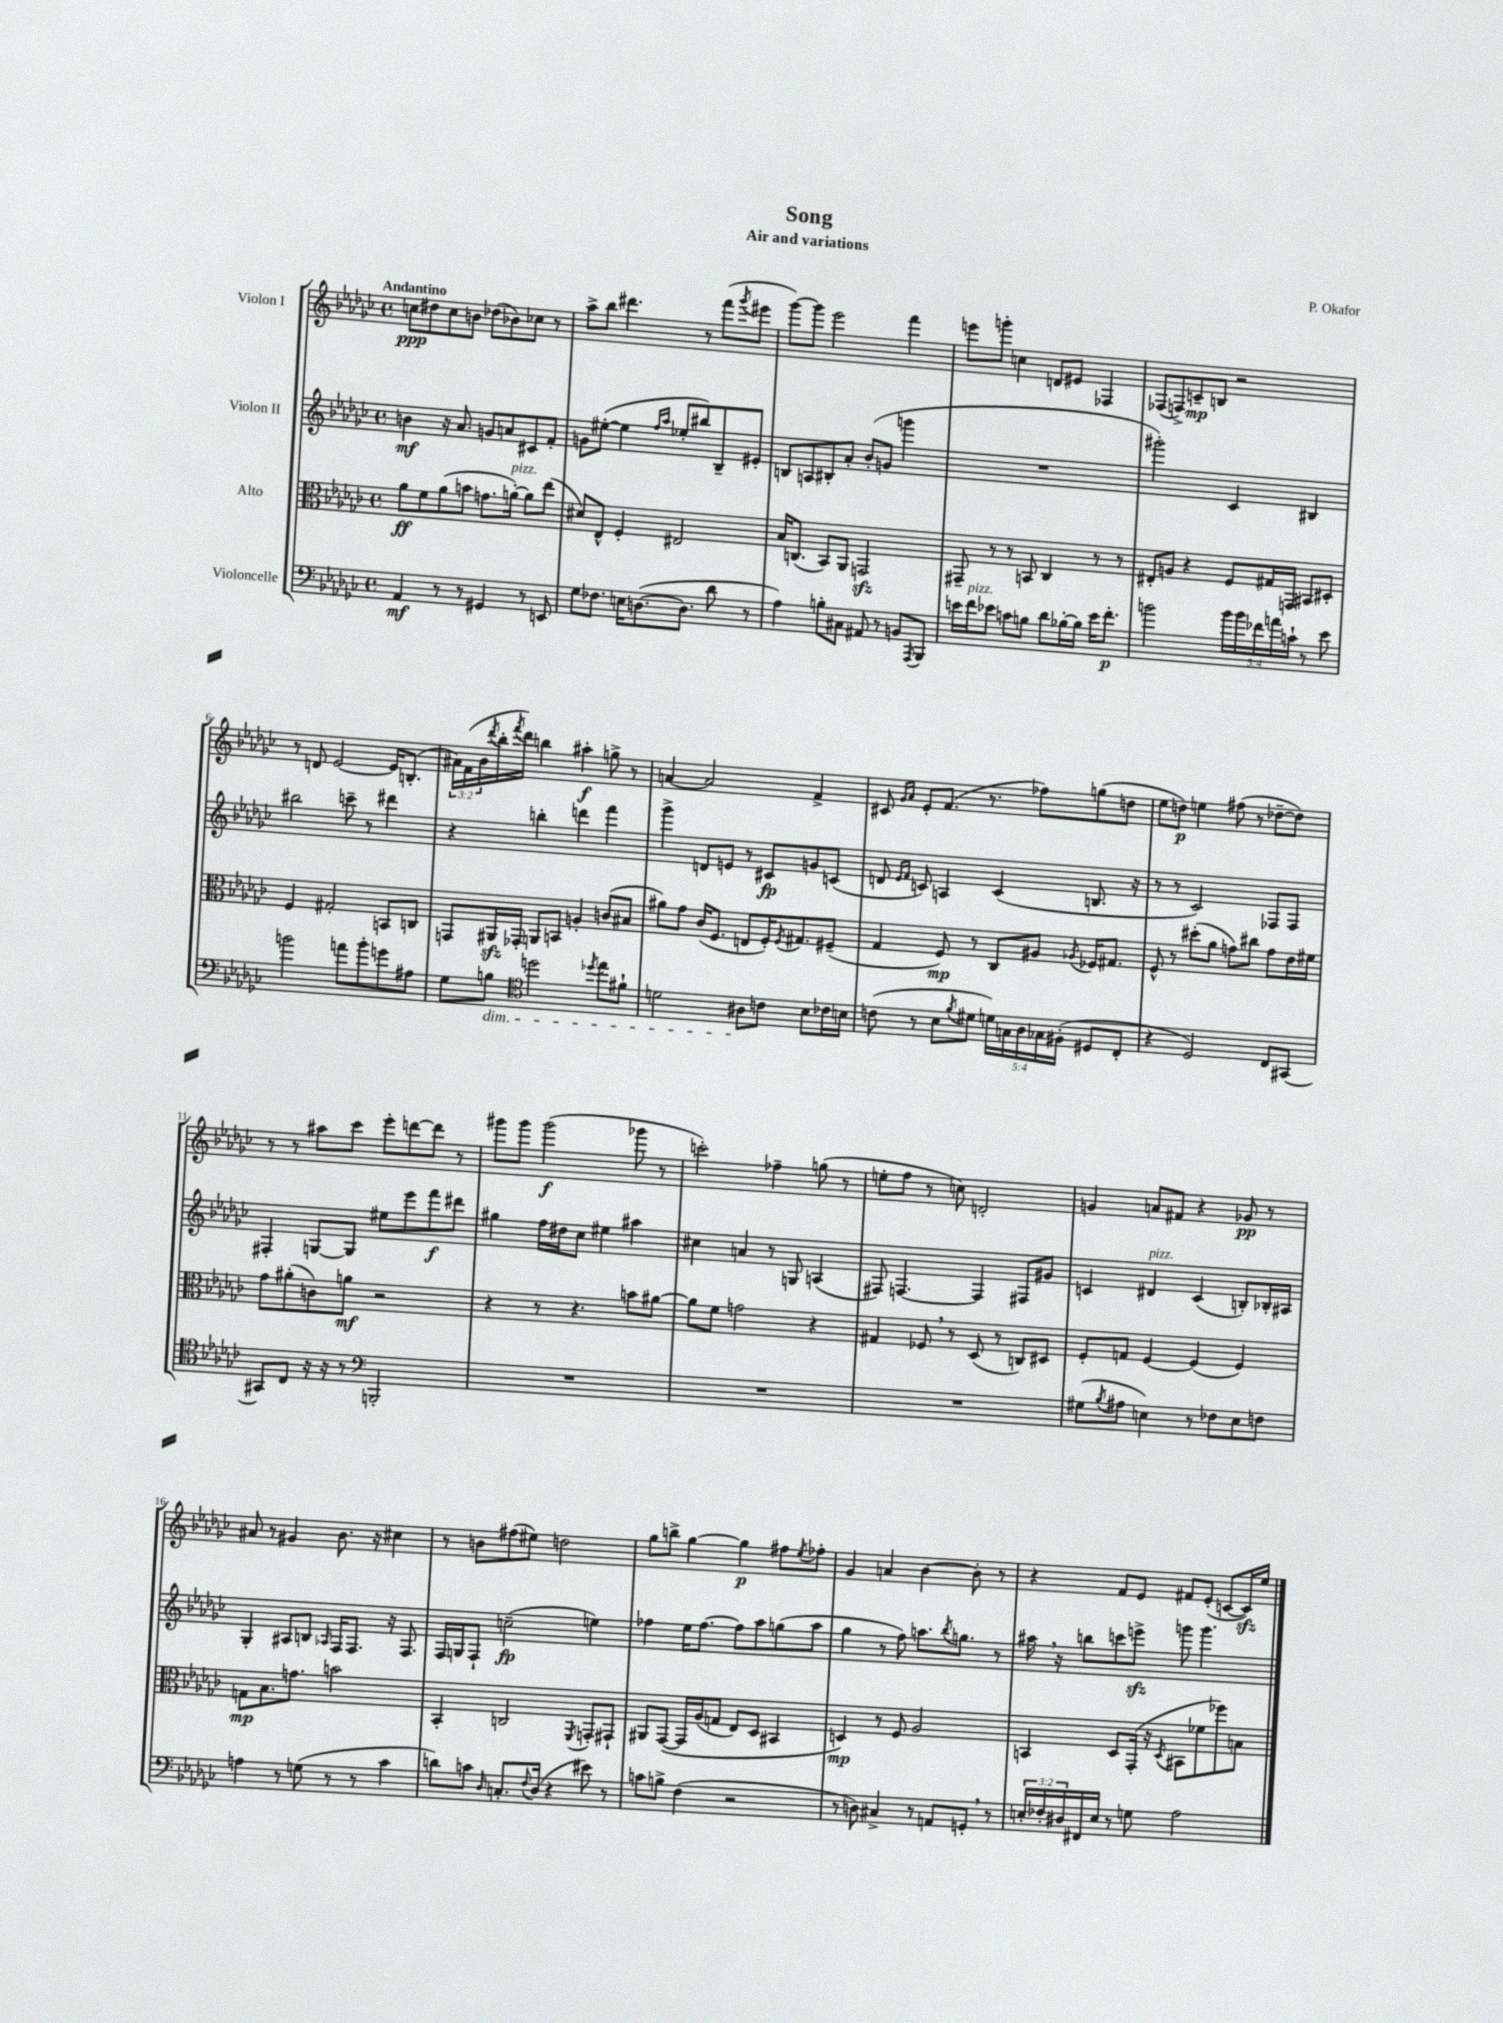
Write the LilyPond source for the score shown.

\header { title = "Song" composer = "P. Okafor" subtitle = "Air and variations" }
<<
\new StaffGroup <<
\new Staff = "s0" \with { instrumentName = "Violon I" } {
    \clef treble \key ges \major \defaultTimeSignature \time 4/4 \override Staff.TupletNumber.text = #tuplet-number::calc-fraction-text \tempo "Andantino"
    c''8\ppp dis''8 c''8 b'8 des''8( bes'8) ces''8 r8 |
    aes''8-> bes''8 dis'''4. r8 f'''8( \acciaccatura { ges'''8 } eis'''8 |
    ges'''8~) ges'''8 ees'''2 f'''4 |
    e'''8 g'''8-. c''4 d'8 eis'8 fes4 |
    fes8( f8->) c'8--\mp b8 r2 |
    r8 d'8 ees'2~ ees'16 b8.-.( |
    \tuplet 3/2 { ais'16) f'16( bes'16 } \acciaccatura { des'''8 } bes''16-. \acciaccatura { f'''8 } des'''16) b''4 ais''4-.\f g''8-> r8 |
    a'4~ a'2 f'4-> |
    cis'8 \grace { ges'16 aes'16 } ees'8-. f'8.( r8. fes''8) g''8( d''8 |
    ees''8 d''8\p) e''4 fis''8( r8 des''8~-- des''8) |
    r8 r8 ais''8 ces'''8 ees'''8-. d'''8~ d'''8 r8 |
    gis'''8 gis'''8 gis'''2\f( ges'''8 r8 |
    c'''2-.) fes''4-- g''8( r8 |
    e''8-. f''8 r8 c''8) d'2-. |
    g'4 a'8 fis'8 r4 ges'8\pp r8 |
    ais'8 r8 gis'4 bes'8. r16 cis''4 |
    r8 b'8 fis''8( eis''8) d''2 |
    ges''8 b''8-> ges''4~ ges''4\p fis''8 \acciaccatura { ees''8 } fes''8-. |
    ges'4 a'4 bes'4~ bes'8-. r8 |
    r4 f'8 ees'8 fis'8 ees'8-.( c'8~ c'16\sfz) ees''16 \bar "|." |
}
\new Staff = "s1" \with { instrumentName = "Violon II" } {
    \clef treble \key ges \major \defaultTimeSignature \time 4/4
    b'4\mf r16 aes'8. g'8 a'8 cis'8 f'8-. |
    g'8 eis''8~-.( eis''4 \grace { f''16 aes''16 } ees''8-. bis''8) bes8-- eis'8-. |
    b8 a8 bis8-. aes'8-. bes'8-.( g'8 g'''4 |
    R1 |
    gis'''2-.) ces'4 bis4 |
    bis''2 c'''8-- r8 dis'''4 |
    r4 b''4-. d'''4 f'''4 |
    ges'''4-> d'8 e'8 r8 cis'8\fp g'8 c'8( |
    d'8 \grace { ees'16 f'16 } c'8) a4 c'4( b8. r16 |
    r8 r8 ces'2) fes8 fes8 |
    fis4-. g8~ g8 eis''8 ees'''8 f'''8\f dis'''8 |
    gis''4 f''16 dis''16 ces''8 eis''4 ais''4 |
    cis''4 a'4 r8 g8 a4( |
    fis8) f4.~ f4 fis8 gis'8 |
    c'4 dis'4^\markup { \italic "pizz." } c'4( b8-.) bes16-. ais16 |
    ges4-. ais8 b8 \grace { aes16 } f16 f8. r16 f8. |
    f16 g16 f8-! c''2--\fp( e''4) |
    fes''4 ees''16 fes''8.~ fes''8 aes''8 g''8( aes''8 |
    ges''4 r8 f''8) a''8. \acciaccatura { bes''8 } g''8. r8 |
    ais''16 \breathe r16 b''8 c'''8 e'''8->\sfz g'''8 g'''4. \bar "|." |
}
\new Staff = "s2" \with { instrumentName = "Alto" } {
    \clef alto \key ges \major \defaultTimeSignature \time 4/4
    aes'8\ff f'8 aes'8( b'8 g'8. a'16~-.^\markup { \italic "pizz." }) a'8 ees''8( |
    dis'8) ees8-^ f4-. eis2 |
    bes16 c8.( bes,8) aes,8 g,2\sfz |
    gis,8-- r8 r8 b,8 ces4 r8 r8 |
    eis8-. a8 r4 f8 gis16 g,16 bis,8 dis8-. |
    f4 gis2-. b,8 c8 |
    g,8 ais,16\sfz ges,16-. a,8 b,8 a4-. c'8( bis8 |
    ais'8) ges'8 ces'16( f8. e8 f16-.) \acciaccatura { f8 } gis8. fis8--( |
    ges4 f8\mp) r8 ces8 ais8 \acciaccatura { aes8 } fes16 gis8. |
    f8-^ r8 dis''8-.( aes'8 g'8) cis''8 g'8 ees'16 fis'16 |
    ges'8 ais'8-.( c'8) a'8\mf r2 |
    r4 r8 r4. b'8 ais'8~ |
    ais'8 f'8 g'2 r4 |
    gis4 fes8 \breathe r8 des8( r8 c8) dis8 |
    f8-. g8 f4~ f4( f4) |
    g8\mp bes8. g'8. b'2 |
    bes,4-. c2 \acciaccatura { f,8 } g,8-. gis,8-! |
    ais,8 ges,8~\( ges,16 aes16( g8 ees8) des8 bis,4 |
    d4\mp\) r8 f8 aes2 |
    b,4 des8 ges,16-.( r16 \acciaccatura { des8 } bis,8 fes'8 fes''8) b8 \bar "|." |
}
\new Staff = "s3" \with { instrumentName = "Violoncelle" } {
    \clef bass \key ges \major \defaultTimeSignature \time 4/4 \override Staff.TupletNumber.text = #tuplet-number::calc-fraction-text
    aes,4\mf r8 r8 gis,4 r8 e,8 |
    ges8 fes8. e16 d8.~( d8. des'8 r8 |
    aes4) b8-. cis8 ais,8 r8 b,8 \acciaccatura { aes,,8 } bes,,8 |
    e'16 f'16^\markup { \italic "pizz." } ees'8 c'8 b8 des'8 bes16~-. bes16 ees'16 f'8.-.\p |
    b'2 \tuplet 5/4 { b'16 b'16 fes'16 a'16 c'16-! } r8 ees'8 |
    b'2 a'8 b'8-. g'8 ais8 |
    ges8 b8\dim \clef tenor d''2 \acciaccatura { des''8 } ees''8 fis'8-! |
    d'2 ais8\! c'8 bes8 ces'16 b16 |
    c'8( r8 bes8 \acciaccatura { f'8 } dis'8 \tuplet 5/4 { d'16) g16 aes16 ges16 fis16-.( } dis8 ces8-. |
    r4 des2) ces8 gis,8~ |
    gis,8 ces8 r16 r16 r8 \clef bass b,,2-. |
    R1 |
    R1 |
    R1 |
    gis8( \acciaccatura { bes8 } ais8 e4) r8 fes8 e8 f8 |
    a4 r8 g8( r8 r8 ces'4 |
    d'8) c'8 \grace { des16 } c8.-. \appoggiatura { f8 } des16( r4 eis'8) r8 |
    c'8 b8-> f4( r2 |
    r8 d8) cis4-> r8 a,8 g,8-. \breathe r8 |
    \tuplet 3/2 { e16-. fes16-. dis16 } fis,16 e16 r8 g8 aes2 \bar "|." |
}
>>
>>
